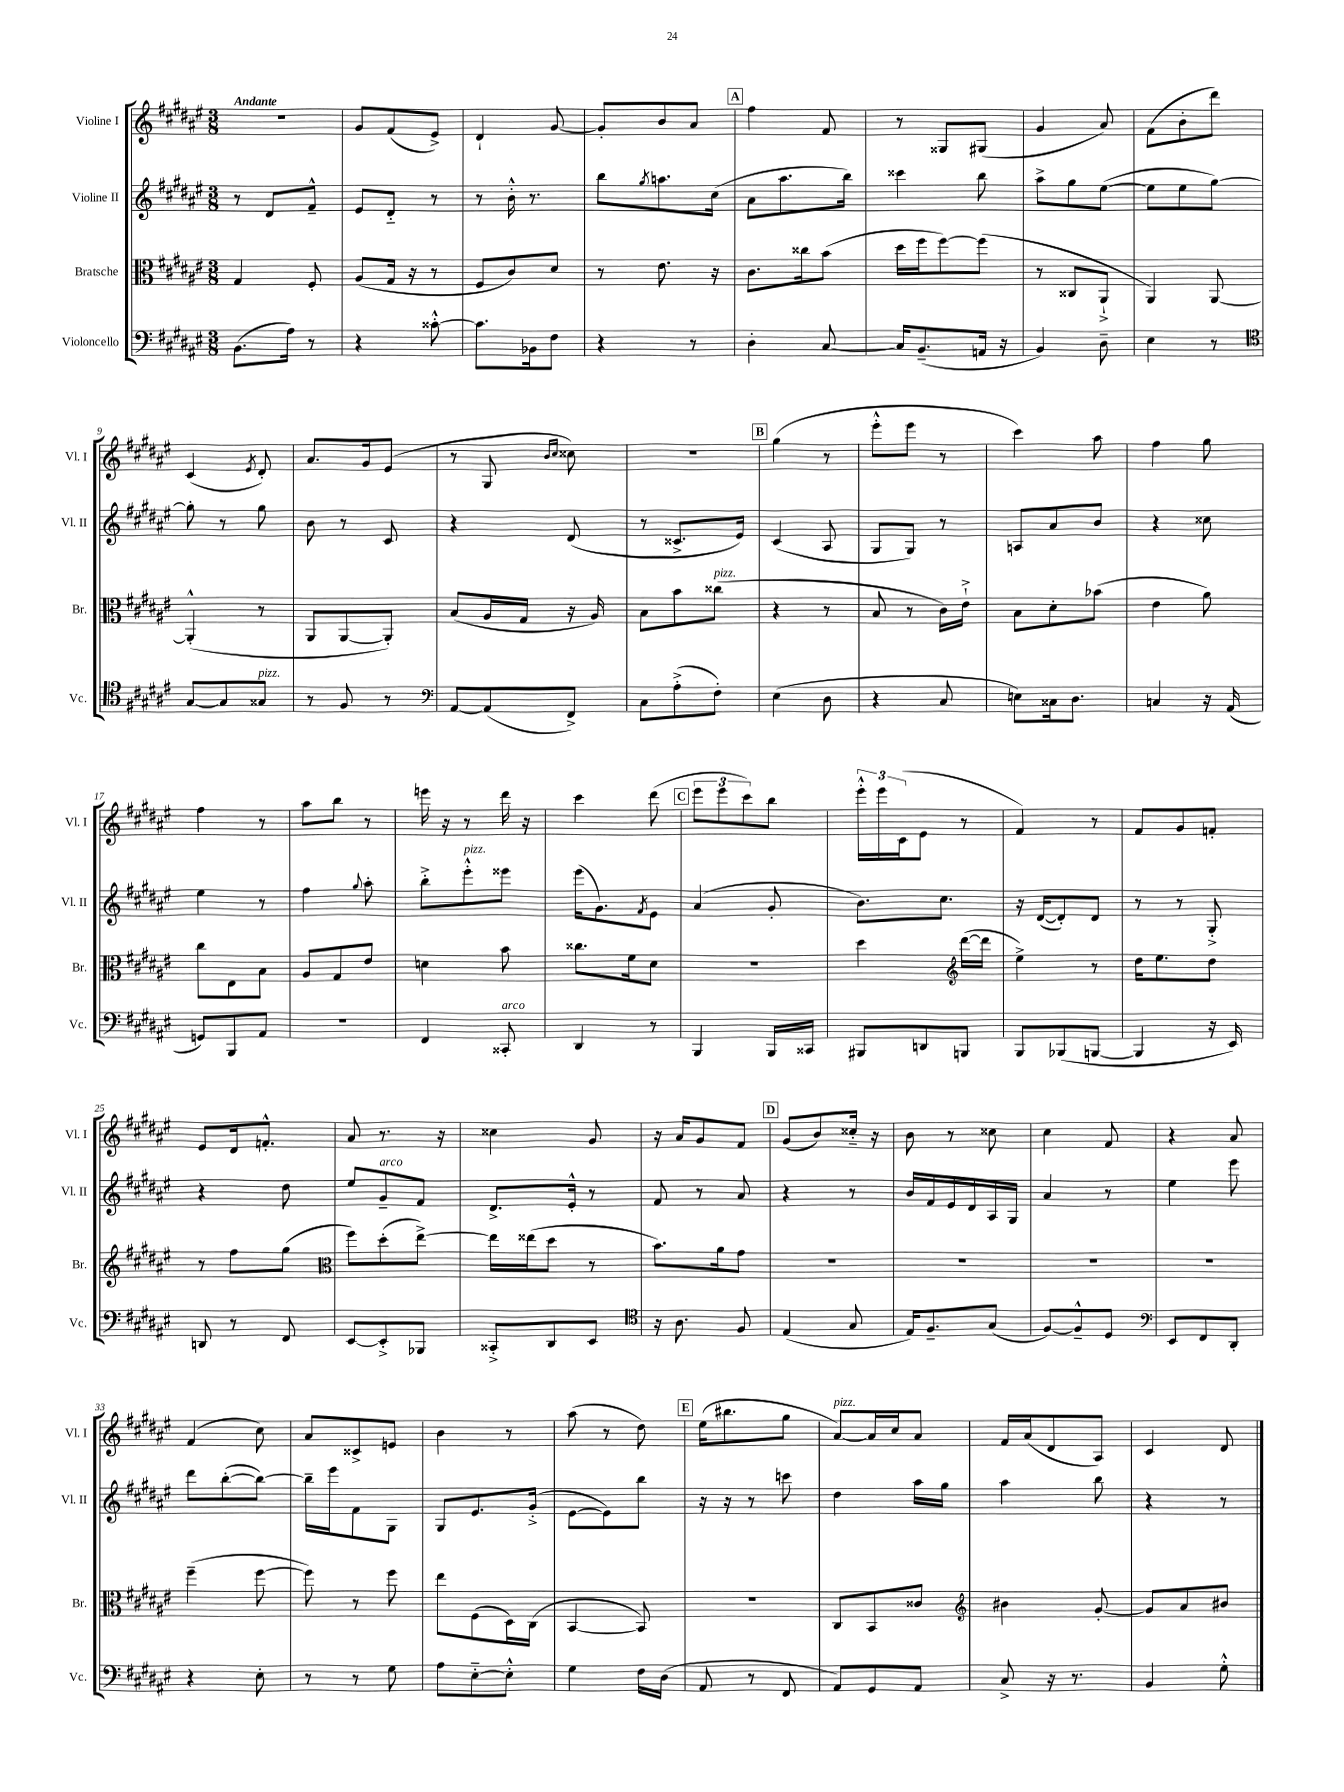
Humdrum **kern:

**kern	**kern	**kern	**kern
*staff4	*staff3	*staff2	*staff1
*clefF4	*clefC3	*clefG2	*clefG2
*k[f#c#g#d#a#e#]	*k[f#c#g#d#a#e#]	*k[f#c#g#d#a#e#]	*k[f#c#g#d#a#e#]
*M3/8	*M3/8	*M3/8	*M3/8
(8.BB	4G#	8r	4.r
.	.	8d#	.
16A#)	.	.	.
8r	8F#'	8f#~^^	.
=	=	=	=
4r	(8A#	8e#	8g#
.	16G#	8d#'~	(8f#
.	16r	.	.
[8c##'^^	8r	8r	8e#^)
=	=	=	=
8.c##]	8F#	8r	4d#`
.	8c#)	16b'^^	.
16BB-	.	8.r	.
8F#	8d#	.	[8g#
=	=	=	=
4r	8r	8bb	8g#']
.	.	8qgg#	.
.	8.e#	8.aa	8b
8r	.	.	8a#
.	16r	(16cc#	.
=	=	=	=
4D#'	8.c#	8a#	4ff#
.	.	8.aa#	.
.	16cc##	.	.
[8C#	(8b	.	8f#
.	.	16bb)	.
=	=	=	=
16C#]	16dd#	4ccc##	8r
(8.BB~	16ff#	.	.
.	[8ff#)	.	8G##
16AA	(8ff#]	8bb	(8G#
16r	.	.	.
=	=	=	=
4BB)	8r	8aa#^	4g#
.	8C##	8gg#	.
8D#~	8AA#`^	([8ee#	8a#)
=	=	=	=
4E#	4AA#)	8ee#]	(8f#
.	.	8ee#	8b'
8r	[8AA#	[8gg#)	8ddd#)
=	=	=	=
*clefC4	*	*	*
[8G#	(4AA#'^^]	8gg#']	(4c#
8G#]	.	8r	.
.	.	.	8qe#
8G##	8r	8gg#	8d#')
=	=	=	=
8r	8AA#	8b	8.a#
8F#	[8AA#	8r	.
.	.	.	16g#
8r	8AA#'])	8c#	(8e#
=	=	=	=
*clefF4	*	*	*
[8AA#	(8B	4r	8r
(8AA#]	16A#	.	8G#
.	16G#	.	.
.	.	.	16qqb
.	.	.	16qqcc#
8FF#^)	16r	(8d#	8cc##)
.	16A#)	.	.
=	=	=	=
8C#	8B	8r	4.r
(8A#'^	8b	8.c##^	.
8F#')	(8cc##	.	.
.	.	16e#)	.
=	=	=	=
(4E#	4r	(4c#	(4gg#
8D#	8r	8A#	8r
=	=	=	=
4r	8B	8G#	8eee#'^^
.	8r	8G#)	8eee#
8C#	16c#)	8r	8r
.	16e#`^	.	.
=	=	=	=
8E)	8B	8A	4ccc#)
16C##	8d#'	8a#	.
8.D#	.	.	.
.	(8b-	8b	8aa#
=	=	=	=
4C	4e#	4r	4ff#
16r	8a#)	8cc##	8gg#
(16AA#	.	.	.
=	=	=	=
8GG)	8cc#	4ee#	4ff#
8BBB	8E#	.	.
8AA#	8B	8r	8r
=	=	=	=
4.r	8A#	4ff#	8aa#
.	8G#	.	8bb
.	.	8qqgg#	.
.	8e#	8aa#'	8r
=	=	=	=
4FF#	4d	8bb'^	16eee
.	.	.	16r
.	.	8eee#'^^	8r
8CC##'	8b	8eee##	16ddd#
.	.	.	16r
=	=	=	=
4DD#	8.cc##	(16eee#	4ccc#
.	.	8.g#)	.
.	16f#	.	.
.	.	8qf#	.
8r	8d#	8e#	(8ddd#
=	=	=	=
4BBB	4.r	(4a#	12eee#
.	.	.	12eee#
.	.	.	12ccc#)
16BBB	.	8g#'	8bb
16CC##	.	.	.
=	=	=	=
8BBB#	4dd#	8.b)	24eee#'^^
.	.	.	24eee#
.	.	.	(24c#
8DD	.	.	8e#
.	.	8.cc#	.
*	*clefG2	*	*
8BBB	([16ddd#	.	8r
.	16ddd#]	.	.
=	=	=	=
8BBB	4ee#^)	16r	4f#)
.	.	([16d#	.
(8BBB-	.	8d#'])	.
[8BBB	8r	8d#	8r
=	=	=	=
4BBB]	16dd#	8r	8f#
.	8.ee#	.	.
.	.	8r	8g#
16r	8dd#	8G#'^	8f'
16EE#)	.	.	.
=	=	=	=
8DD	8r	4r	8e#
8r	8ff#	.	16d#
.	.	.	8.f'^^
8FF#	(8gg#	8dd#	.
=	=	=	=
*	*clefC3	*	*
[8EE#	8ff#)	8ee#	8a#
8EE#'^]	(8dd#'	8g#~	8.r
8BBB-	[8ee#^)	8f#	.
.	.	.	16r
=	=	=	=
8CC##'^	16ee#]	8.d#^	4cc##
.	(16ee##	.	.
8DD#	8dd#	.	.
.	.	16e#'^^	.
8EE#	8r	8r	8g#
=	=	=	=
*clefC4	*	*	*
16r	8.b)	8f#	16r
8.A#	.	.	16a#
.	.	8r	8g#
.	16a#	.	.
8F#	8g#	8a#	8f#
=	=	=	=
(4E#	4.r	4r	(8g#
.	.	.	8b)
8G#	.	8r	16cc##'~
.	.	.	16r
=	=	=	=
16E#)	4.r	16b	8b
8.F#~	.	16f#	.
.	.	16e#	8r
.	.	16d#	.
(8G#	.	16A#	8cc##
.	.	16G#	.
=	=	=	=
[8F#)	4.r	4a#	4cc#
8F#~^^]	.	.	.
8D#	.	8r	8f#
=	=	=	=
*clefF4	*	*	*
8EE#	4.r	4ee#	4r
8FF#	.	.	.
8DD#'	.	8eee#	8a#
=	=	=	=
4r	(4ff#~	8ddd#	(4f#
.	.	([8bb'	.
8E#'	[8ff#	8bb_)	8cc#)
=	=	=	=
8r	8ff#])	16bb~]	8a#
.	.	16eee#	.
8r	8r	8f#	8c##^
8G#	8ff#	8G#	8e
=	=	=	=
8A#	8ee#	8G#	4b
[8E#'~	(8F#	8.e#	.
8E#'^^]	16D#)	.	8r
.	(16C#	(16g#'^	.
=	=	=	=
4G#	[4BB	[8e#	(8aa#
.	.	8e#])	8r
16F#	8BB])	8bb	8dd#)
(16D#	.	.	.
=	=	=	=
8AA#	4.r	16r	(16ee#
.	.	16r	8.bb#
8r	.	8r	.
8FF#	.	8ccc	8gg#
=	=	=	=
8AA#)	8C#	4dd#	[8a#)
8GG#	8BB	.	16a#]
.	.	.	16cc#
8AA#	8c##	16aa#	8a#
.	.	16gg#	.
=	=	=	=
*	*clefG2	*	*
8C#^	4b#	4aa#	16f#
.	.	.	(16a#
16r	.	.	8d#
8.r	.	.	.
.	[8g#'	8bb	8A#)
=	=	=	=
4BB	8g#]	4r	4c#
.	8a#	.	.
8G#'^^	8b#	8r	8d#
==	==	==	==
*-	*-	*-	*-
